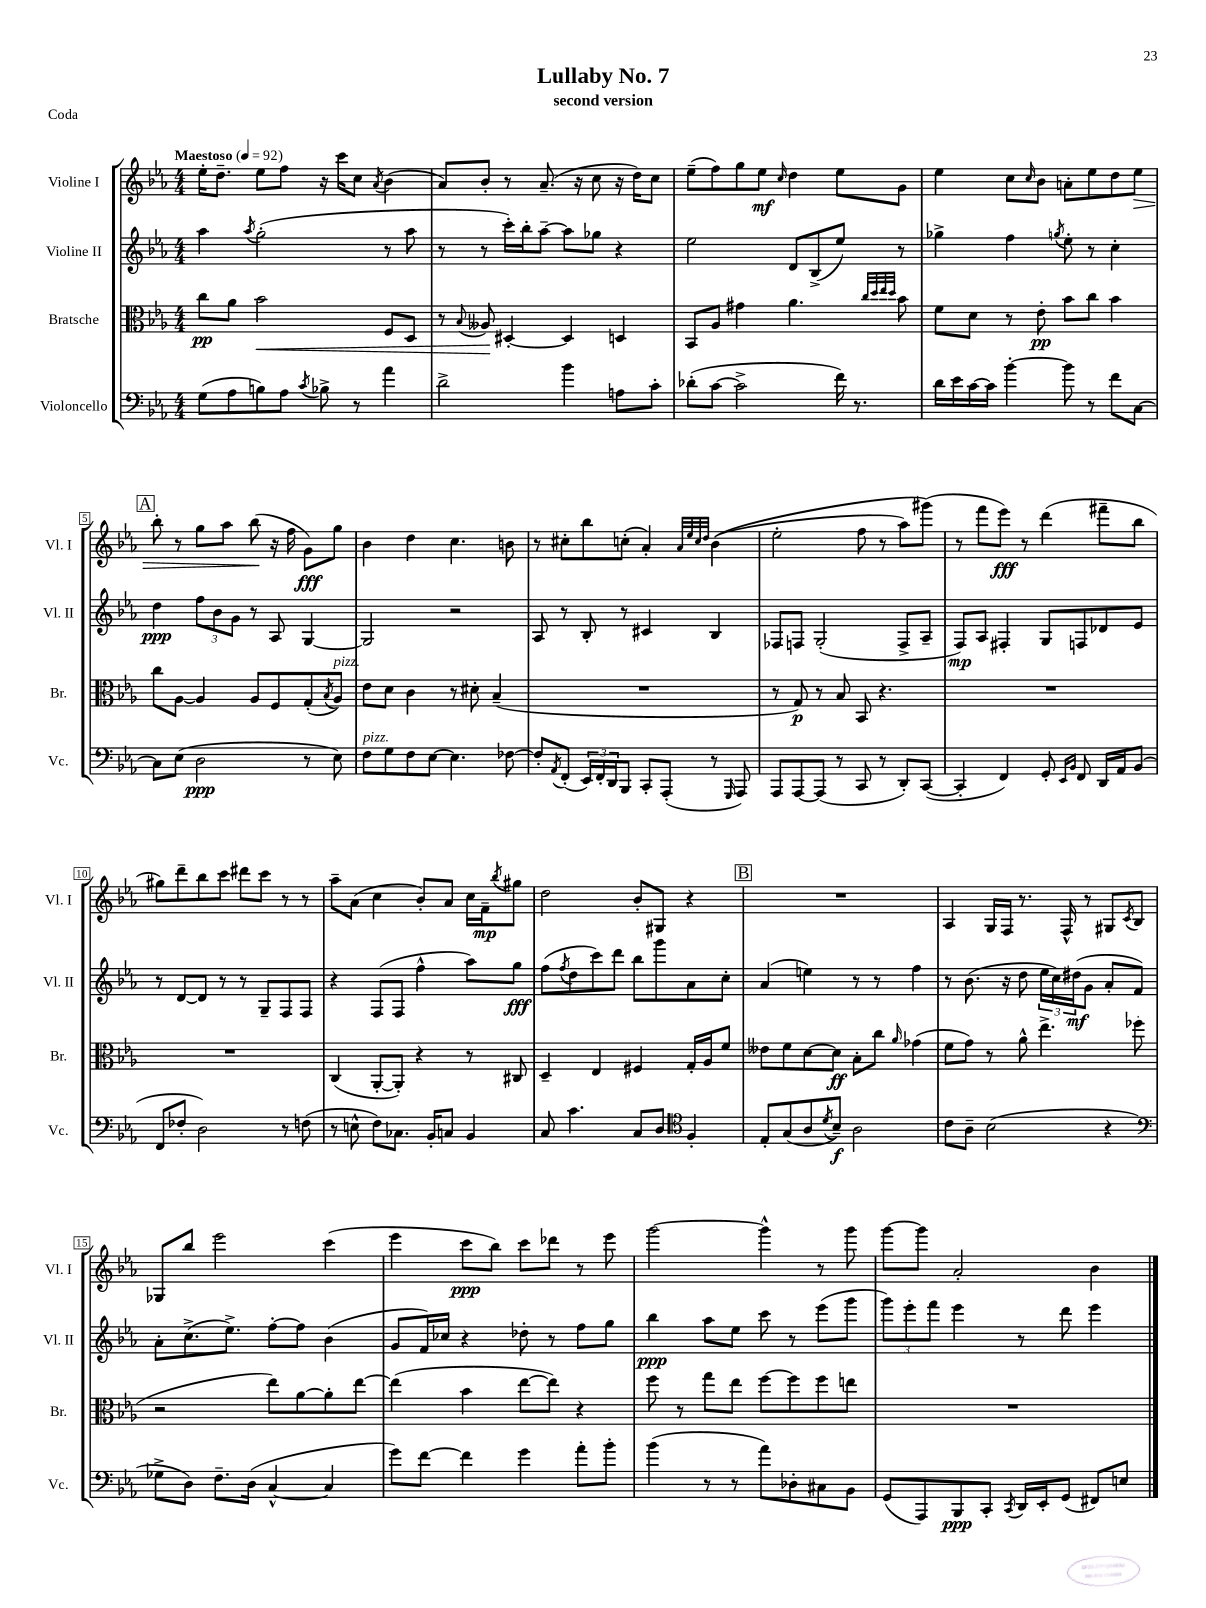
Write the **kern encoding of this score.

**kern	**kern	**kern	**kern
*staff4	*staff3	*staff2	*staff1
*clefF4	*clefC3	*clefG2	*clefG2
*k[b-e-a-]	*k[b-e-a-]	*k[b-e-a-]	*k[b-e-a-]
*M4/4	*M4/4	*M4/4	*M4/4
*MM92	*MM92	*MM92	*MM92
(8G	8cc	4aa-	16ee-'
.	.	.	8.dd~
8A-	8a-	.	.
.	.	8qaa-	.
8B)	2b-	(2gg'	8ee-
8A-	.	.	8ff
8qc	.	.	.
8B-^	.	.	16r
.	.	.	16ccc
8r	.	.	8cc
.	.	.	8qa-
4a-	8F	8r	(4b-
.	8D	8aa-	.
=	=	=	=
2d^	8r	8r	8a-)
.	8qqB-	.	.
.	8A--	8r	8b-'
.	[4D#'	16ccc')	8r
.	.	16bb-'	.
.	.	[8aa-~	(8.a-~
4b-	4D#]	8aa-]	.
.	.	.	16r
.	.	8gg-	8cc
8A	4D	4r	16r
.	.	.	16dd)
8c'	.	.	8cc
=	=	=	=
(8d-'	8BB-	2ee-	(8ee-~
[8c	8A-	.	8ff)
2c^]	4g#	.	8gg
.	.	.	8ee-
.	.	.	16qqcc
.	4.a-	8d	4dd
.	.	(8B-^	.
16f)	.	8ee-)	8ee-
8.r	.	.	.
.	32qqcc	.	.
.	32qqdd	.	.
.	32qqee-	.	.
.	32qqdd	.	.
.	8b-	8r	8g
=	=	=	=
16d	8f	4gg-^	4ee-
16e-	.	.	.
[16c	8d	.	.
16c]	.	.	.
[4b-'	8r	4ff	8cc
.	.	.	16qqcc
.	8e-'	.	8b-
.	.	8qgg	.
8b-]	8b-	8ee-'	8a'
8r	8cc	8r	8ee-
8f	4b-	4cc'	8dd
[8C	.	.	8ee-
=	=	=	=
8C]	8cc	4dd	8bb-'
(8E-	[8A-	.	8r
2D	4A-]	12ff	8gg
.	.	12b-	.
.	.	.	8aa-
.	.	12g	.
.	8A-	8r	(8bb-
.	8F	8A-	16r
.	.	.	16ff
8r	(8G'	[4G	8g)
.	8qB-	.	.
8E-)	8A-)	.	8gg
=	=	=	=
8F	8e-	2G]	4b-
8G	8d	.	.
8F	4c	.	4dd
[8E-	.	.	.
4.E-]	8r	2r	4.cc
.	8d#'	.	.
.	(4B-~	.	.
[8F-	.	.	8b
=	=	=	=
8F-']	1r	8A-	8r
8qAA-	.	.	.
(8FF'	.	8r	8cc#'
24EE-)	.	8B-'	8bb-
24FF'	.	.	.
24DD	.	.	.
8BBB-	.	8r	(8cc'
8CC'	.	4c#	4a-')
(8AAA-'	.	.	.
.	.	.	32qqa-
.	.	.	32qqee-
.	.	.	32qqcc
.	.	.	32qqdd
8r	.	4B-	&((4b-
16qqGGG	.	.	.
8AAA-)	.	.	.
=	=	=	=
8AAA-	8r	8F-	2ee-'
[8AAA-	8G)	8F	.
(8AAA-]	8r	(2G'	.
8r	8B-	.	.
8CC	8BB-	.	8ff
8r	4.r	.	8r
8DD')	.	8F^	8aa-)
([8CC	.	8A-~	(8ggg#&)
=	=	=	=
4CC']	1r	8F)	8r
.	.	8A-	8fff
4FF)	.	4F#'	8eee-)
.	.	.	8r
8GG'	.	8G	(4ddd
16qqEE-	.	.	.
16qqBB-	.	.	.
8FF	.	8F	.
16DD	.	8d-	8fff#~
16AA-	.	.	.
(8BB-	.	8e-	8bb-
=	=	=	=
8FF	1r	8r	8gg#)
8F-'	.	[8d	8ddd~
2D)	.	8d]	8bb-
.	.	8r	8ccc
.	.	8r	8ddd#
.	.	8G~	8ccc
8r	.	8F	8r
(8F	.	8F	8r
=	=	=	=
8r	(4C	4r	8aa-~
8E^^	.	.	(8a-
8F)	[8AA-'	(8F	4cc
8.C-	8AA-'])	8F	.
.	4r	4ff^^	8b-')
16BB-'	.	.	.
8C	.	.	8a-
4BB-	8r	8aa-)	16cc
.	.	.	16f~
.	.	.	8qbb-
.	8C#	8gg	8gg#
=	=	=	=
8C	4D~	(8ff	2dd
.	.	8qff	.
4.c	.	8dd	.
.	4E-	8ccc)	.
.	.	8ddd	.
8C	4F#	8bb-	8b-'
8D	.	8ggg	8G#
*clefC4	*	*	*
4F'	16G'	8a-	4r
.	16A-	.	.
.	8f	8cc'	.
=	=	=	=
8E-'	8e--	(4a-	1r
(8G	8f	.	.
8A-	[8d	4ee)	.
8qd	.	.	.
8B-~)	8d]	.	.
2A-	8B-'	8r	.
.	8cc	8r	.
.	16qqa-	.	.
.	(4g-	4ff	.
=	=	=	=
8c	8f	8r	4A-
8A-~	8g)	(8.b-	.
(2B-	8r	.	16G
.	.	16r	16F
.	8a-^^	8dd	8.r
.	4.ee-^	24ee-	.
.	.	24cc)	.
.	.	.	16F^^
.	.	(24dd#	.
.	.	8g	8r
4r	.	8a-'	8G#
.	.	.	8qc
.	(8ff-	8f)	8B-
=	=	=	=
*clefF4	*	*	*
8G-^	2r	8a-'	8G-
8D)	.	(8.cc^	8bb-
8.F~	.	.	2eee-
.	.	8.ee-^)	.
(16D	.	.	.
[4C^^	8ee-)	[8ff'	.
.	[8a-	8ff]	.
4C]	8a-']	(4b-	(4ccc
.	[8ee-	.	.
=	=	=	=
8g)	(4ee-]	8g	4eee-
[8f	.	16f)	.
.	.	16cc-	.
4f]	4b-	4r	8ccc
.	.	.	8bb-)
4g	[8ee-	8dd-'	8ccc
.	8ee-])	8r	8ddd-
8a-'	4r	8ff	8r
8b-'	.	8gg	8eee-
=	=	=	=
(4b-	8ff	4bb-	[2ggg
.	8r	.	.
8r	8gg	8aa-	.
8r	8ee-	8ee-	.
8a-)	[8ff	8ccc	4ggg^^]
8D-'	8ff]	8r	.
8C#	8ff	(8eee-	8r
8BB-	8ee	8ggg	8ggg
=	=	=	=
(8GG	1r	12ggg)	[8ggg
.	.	12eee-'	.
8AAA-)	.	.	8ggg]
.	.	12fff	.
8BBB-	.	4eee-	2a-'
8CC'	.	.	.
8qCC	.	.	.
16DD	.	8r	.
16EE-'	.	.	.
(8GG	.	8ddd	.
8FF#)	.	4eee-	4b-
8E	.	.	.
==	==	==	==
*-	*-	*-	*-
